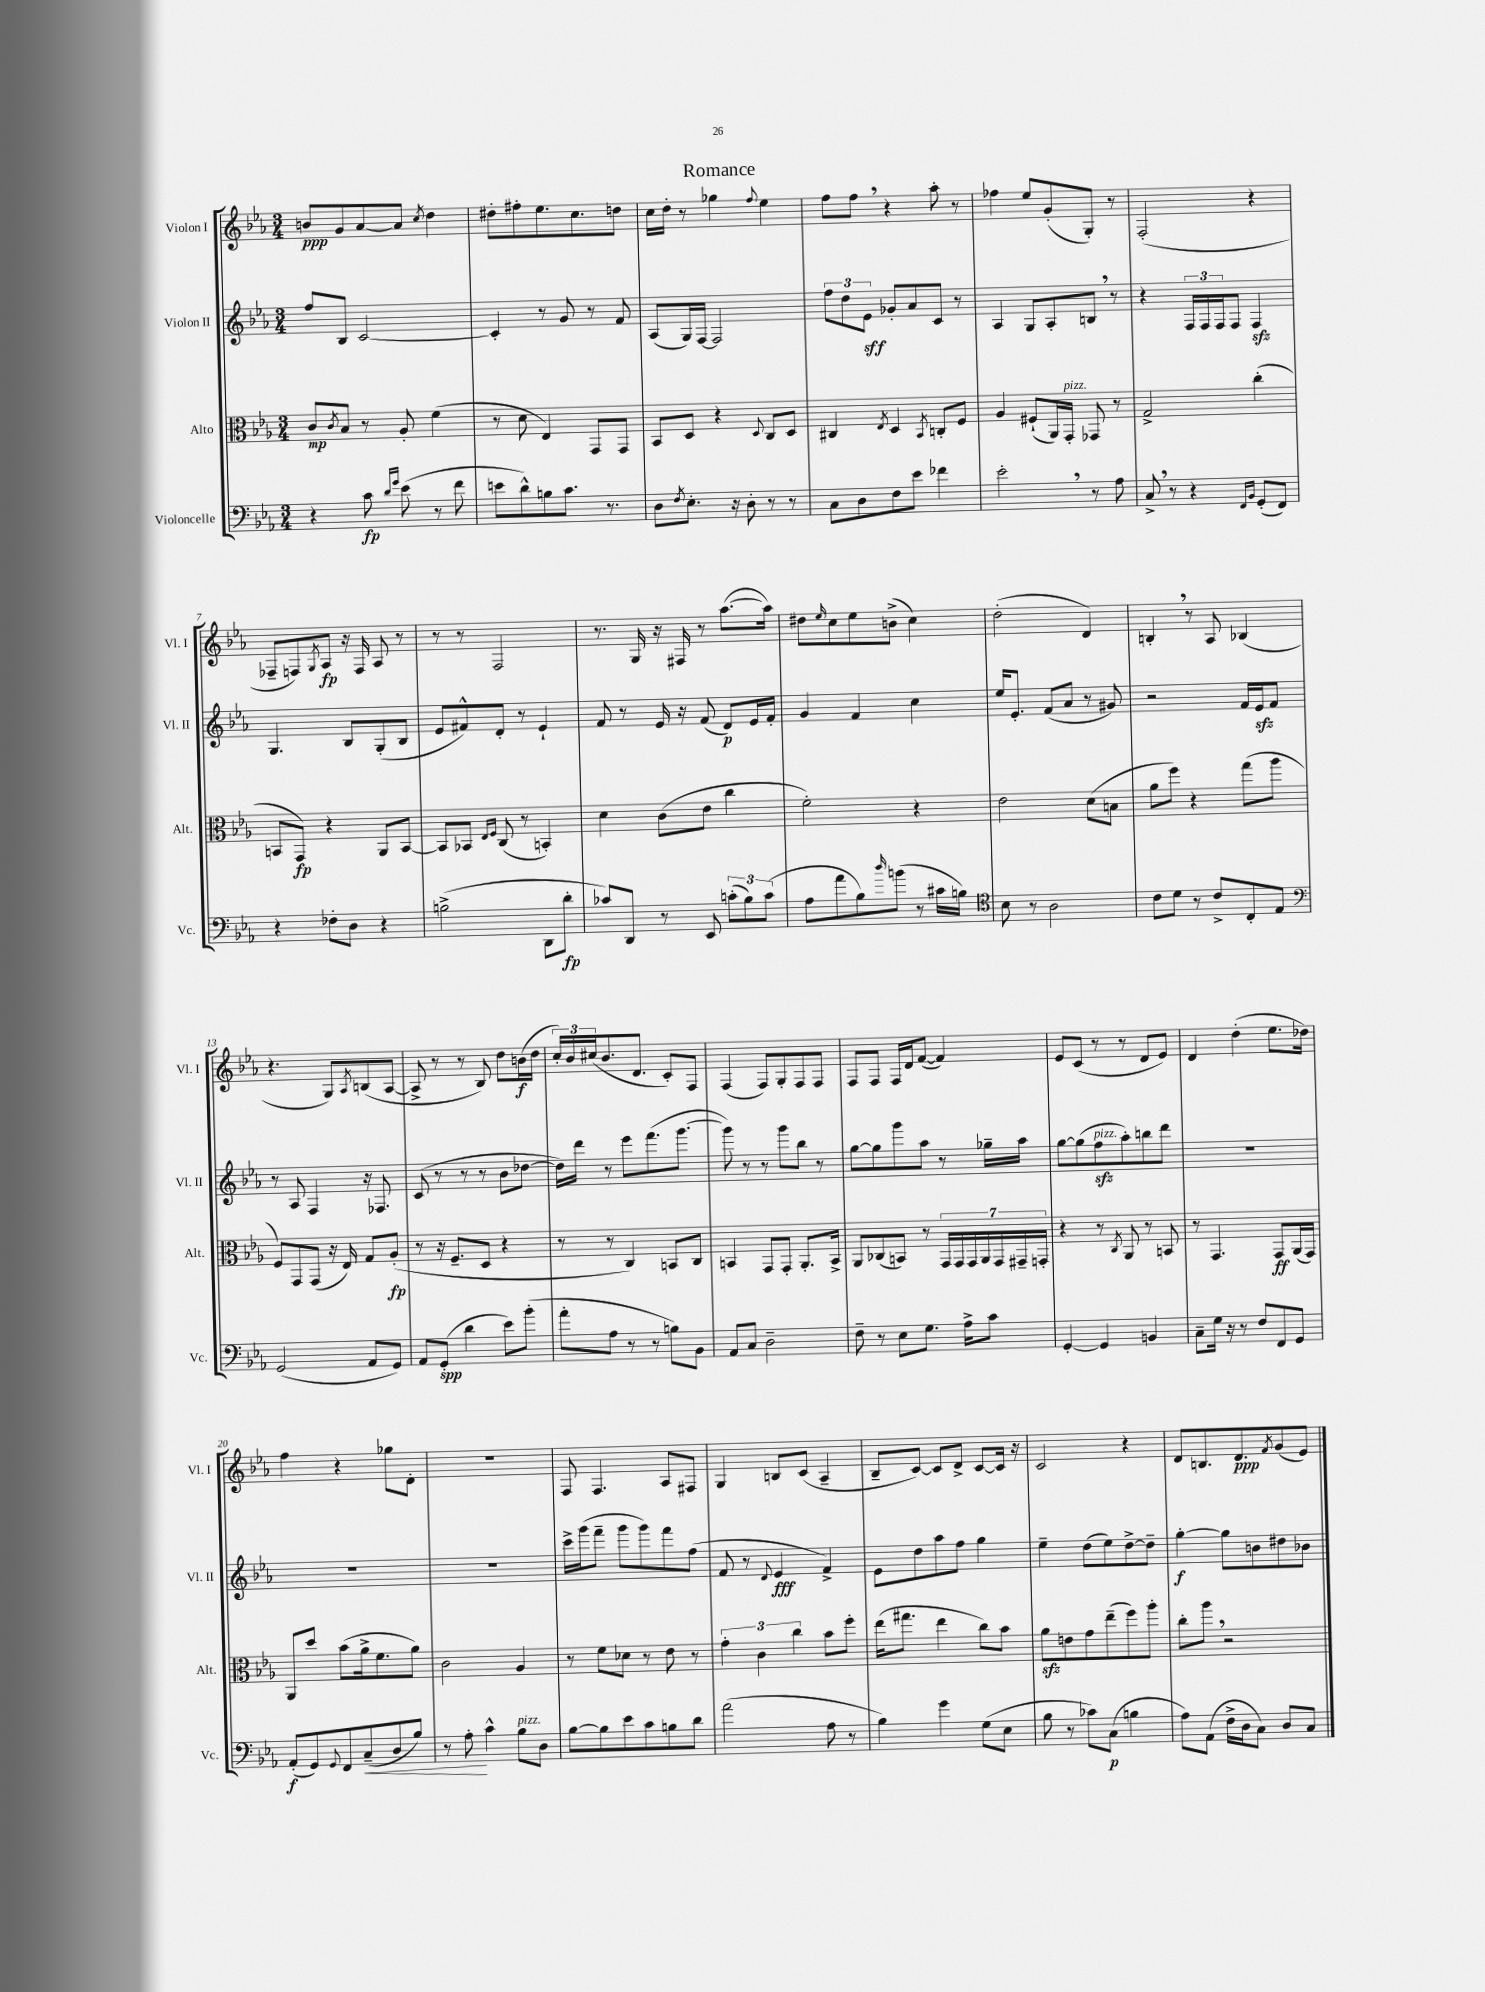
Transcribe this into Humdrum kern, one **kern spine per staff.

**kern	**dynam	**kern	**dynam	**kern	**dynam	**kern	**dynam
*part4	*part4	*part3	*part3	*part2	*part2	*part1	*part1
*staff4	*staff4	*staff3	*staff3	*staff2	*staff2	*staff1	*staff1
*I"Violoncelle	*	*I"Alto	*	*I"Violon II	*	*I"Violon I	*
*I'Vc.	*	*I'Alt.	*	*I'Vl. II	*	*I'Vl. I	*
*clefF4	*	*clefC3	*	*clefG2	*	*clefG2	*
*k[b-e-a-]	*	*k[b-e-a-]	*	*k[b-e-a-]	*	*k[b-e-a-]	*
*M3/4	*	*M3/4	*	*M3/4	*	*M3/4	*
=1	=1	=1	=1	=1	=1	=1	=1
4r	.	8c/L	mp	8ff/L	.	8bn/L	ppp
.	.	8qc/	.	.	.	.	.
.	.	8B-/J	.	8B-/J	.	8g/	.
8c\	fp	8r	.	[2c/	.	[8a-/	.
16qqd/LL	.	.	.	.	.	.	.
16qqg/JJ	.	.	.	.	.	.	.
(8e-\	.	8A-'/	.	.	.	8a-/J]	.
.	.	.	.	.	.	8qcc/	.
8r	.	(4f\	.	.	.	4dd\	.
8f\	.	.	.	.	.	.	.
=2	=2	=2	=2	=2	=2	=2	=2
8en\L	.	8r	.	4c'/]	.	8dd#X'\L	.
8d^^\)	.	8d\	.	.	.	8ff#X'\	.
8Bn\	.	4E-/)	.	8r	.	8.ee-\	.
8.c\J	.	.	.	8g/	.	.	.
.	.	.	.	.	.	8.cc\	.
.	.	8GG/L	.	8r	.	.	.
8.r	.	.	.	.	.	.	.
.	.	8GG/J	.	8f/	.	8ddn\J	.
=3	=3	=3	=3	=3	=3	=3	=3
8D\L	.	8BB-/L	.	(8A-/L	.	16cc\LL	.
.	.	.	.	.	.	16dd'\JJ	.
8qF/	.	.	.	.	.	.	.
8.E-'\J	.	8D/J	.	16G/L)	.	8r	.
.	.	.	.	[16F/JJ	.	.	.
.	.	4r	.	2F/]	.	4gg-X\	.
16r	.	.	.	.	.	.	.
8D'\	.	.	.	.	.	.	.
.	.	8qqD/	.	.	.	8qqff/	.
8r	.	8C/L	.	.	.	4ee-\	.
8r	.	8D/J	.	.	.	.	.
=4	=4	=4	=4	=4	=4	=4	=4
8C\L	.	4C#X/	.	12ff\L	.	8ff\L	.
.	.	.	.	12dd\	.	.	.
8D\	.	.	.	.	.	8ff,\J	.
.	.	.	.	12e-\J	sff	.	.
.	.	8qE-/	.	.	.	.	.
8F\	.	4D/	.	8g-X'/L	.	4r	.
8e-\J	.	.	.	8a-/	.	.	.
.	.	8qBB-/	.	.	.	.	.
4f-X\	.	8Cn'/L	.	8c/J	.	8aa-'\	.
.	.	8F/J	.	8r	.	8r	.
=5	=5	=5	=5	=5	=5	=5	=5
2e-',\	.	4A-/	.	4A-/	.	4ff-X\	.
.	.	(8F#X`/L	.	8G/L	.	8ee-/L	.
.	.	16AA-/L)	.	8A-'/	.	(8g'/	.
!	!	!LO:TX:a:i:t=pizz.	!	!	!	!	!
.	.	16GG'/JJ	.	.	.	.	.
8r	.	8GG-X/	.	8Bn,/J	.	8G'/J)	.
8A-\	.	8r	.	8r	.	8r	.
=6	=6	=6	=6	=6	=6	=6	=6
8C^,/	.	2G^/	.	4r	.	(2F'/	.
8r	.	.	.	.	.	.	.
4r	.	.	.	24F/LL	.	.	.
.	.	.	.	24F/	.	.	.
.	.	.	.	24F/J	.	.	.
.	.	.	.	8F/J	.	.	.
16qqFF/LL	.	.	.	.	.	.	.
16qqBB-/JJ	.	.	.	.	.	.	.
(8GG'/L	.	(4cc'\	.	4Fzz/	.	4r	.
8FF/J)	.	.	.	.	.	.	.
!!LO:LB:g=z
=7	=7	=7	=7	=7	=7	=7	=7
4r	.	8BBn/L	.	4.G/	.	8F-X~/L	.
.	.	8GG/J)	fp	.	.	8Fn/)	.
.	.	.	.	.	.	8qG/	.
8F-X'\L	.	4r	.	.	.	8A-/J	fp
8D\J	.	.	.	8B-/L	.	16r	.
.	.	.	.	.	.	16F/	.
4r	.	8AA-/L	.	(8G'/	.	8A-/	.
.	.	[8BB/J	.	8B-/J	.	8r	.
=8	=8	=8	=8	=8	=8	=8	=8
(2Bn^\	.	8BB/L]	.	8e-/L	.	8r	.
.	.	8BB-X/J	.	8f#X^^/)	.	8r	.
.	.	16qqE-/LL	.	.	.	.	.
.	.	16qqF/JJ	.	.	.	.	.
.	.	(8C/	.	8d'/J	.	2F/	.
.	.	8r	.	8r	.	.	.
8DD\L	.	4BBn'/)	.	4e-`/	.	.	.
8d'\J	fp	.	.	.	.	.	.
=9	=9	=9	=9	=9	=9	=9	=9
8c-X/L)	.	4d\	.	8f/	.	8.r	.
8DD/J	.	.	.	8r	.	.	.
.	.	.	.	.	.	16G/	.
8r	.	(8c\L	.	16e-/	.	16r	.
.	.	.	.	16r	.	16F#X/	.
8EE-/	.	8e-\J	.	(8f/	.	8r	.
(12cn'\L	.	4cc\	.	8d/L)	p	([8.aa-\L	.
12B-\)	.	.	.	.	.	.	.
.	.	.	.	16e-/L	.	.	.
(12c\J	.	.	.	.	.	.	.
.	.	.	.	16f'/JJ	.	16aa-\Jk])	.
=10	=10	=10	=10	=10	=10	=10	=10
8A-\L	.	2f'\)	.	4g/	.	8dd#X\L	.
.	.	.	.	.	.	16qqee-/	.
8a-\	.	.	.	.	.	8cc\	.
8B-\)	.	.	.	4f/	.	8ee-\	.
16qqdd/	.	.	.	.	.	.	.
(8bn\J	.	.	.	.	.	(8bn^\J	.
8r	.	4r	.	4cc\	.	4cc\)	.
16c#X\LL	.	.	.	.	.	.	.
16Bn\JJ)	.	.	.	.	.	.	.
=11	=11	=11	=11	=11	=11	=11	=11
*clefC4	*	*	*	*	*	*	*
8B-\	.	2e-\	.	16ee-/KL	.	(2dd'\	.
.	.	.	.	8.e-'/J	.	.	.
8r	.	.	.	.	.	.	.
2A-\	.	.	.	(8f/L	.	.	.
.	.	.	.	8a-/J	.	.	.
.	.	(8d\L	.	8r	.	4d/)	.
.	.	8Bn\J	.	8g#X/)	.	.	.
=12	=12	=12	=12	=12	=12	=12	=12
8c\L	.	8a-\L	.	2r	.	4Bn',/	.
8d\J	.	8ff\J)	.	.	.	.	.
8r	.	4r	.	.	.	8r	.
8c^/L	.	.	.	.	.	8A-/	.
8C'/	.	(8gg\L	.	16f/LL	.	(4B-X/	.
.	.	.	.	16e-zz/J	.	.	.
8E-/J	.	8aa-\J	.	8f/J	.	.	.
!!LO:LB:g=z
=13	=13	=13	=13	=13	=13	=13	=13
*clefF4	*	*	*	*	*	*	*
(2GG/	.	8F/L)	.	8r	.	4.r	.
.	.	8GG/	.	8A-/	.	.	.
.	.	(8GG/J	.	4F/	.	.	.
.	.	16r	.	.	.	8G/L)	.
.	.	16E-/)	.	.	.	.	.
.	.	.	.	.	.	8qA-/	.
8AA-/L	.	8G/L	.	16r	.	(8Bn/	.
.	.	.	.	8.F-X/	.	.	.
8GG/J)	.	(8A-'/J	fp	.	.	[8A-/J	.
=14	=14	=14	=14	=14	=14	=14	=14
8AA-/L	.	8r	.	(8c/	.	8A-^/]	.
(8GG'/J	spp	16r	.	8r	.	8r	.
.	.	8.F~/L	.	.	.	.	.
4d\	.	.	.	8r	.	8r	.
.	.	8D/J	.	8r	.	8B-/)	.
8e-\L)	.	4r	.	8b-\L	.	8dd\L	.
(8b-'\J	.	.	.	[8dd-X\J	.	(16bn\L	f
.	.	.	.	.	.	16dd\JJ	.
=15	=15	=15	=15	=15	=15	=15	=15
8a-'\L	.	8r	.	16dd-\LL])	.	24cc'/LL)	.
.	.	.	.	.	.	24b-/	.
.	.	.	.	16ddd\JJ	.	.	.
.	.	.	.	.	.	(24cc#X/J	.
8A-\J	.	8r	.	8r	.	8.b-/	.
8r	.	4C/)	.	8eee-\L	.	.	.
.	.	.	.	.	.	8.d/J	.
8r	.	.	.	(8.fff\	.	.	.
8Bn\L)	.	8BBn/L	.	.	.	8c'/L)	.
.	.	.	.	[8.ggg\J	.	.	.
8BB-\J	.	8C/J	.	.	.	8F/J	.
=16	=16	=16	=16	=16	=16	=16	=16
8AA-/L	.	4BBn/	.	8ggg\])	.	(4F/	.
8C/J	.	.	.	8r	.	.	.
2D~\	.	8GG/L	.	8r	.	8F/L)	.
.	.	8GG'/J	.	8ggg\L	.	8G'/	.
.	.	8.AA-'/L	.	8bb-\J	.	8F/	.
.	.	.	.	8r	.	8F/J	.
.	.	16BB^/Jk	.	.	.	.	.
=17	=17	=17	=17	=17	=17	=17	=17
8F~\	.	8AA-/L	.	[8gg\L	.	8F/L	.
8r	.	(8C-X/	.	8gg\]	.	8F/J	.
8E-\L	.	8BBn/J)	.	8ggg\	.	16F/LL	.
.	.	.	.	.	.	16d/J	.
8.G\J	.	8r	.	8aa-\J	.	([8f/J	.
.	.	28GG/LL	.	8r	.	4f/])	.
.	.	28GG/	.	.	.	.	.
16A-^\KL	.	.	.	.	.	.	.
.	.	28GG/	.	.	.	.	.
.	.	28AA-/	.	.	.	.	.
8c\J	.	.	.	16gg-X~\LL	.	.	.
.	.	28GG/	.	.	.	.	.
.	.	28GG#X~/	.	.	.	.	.
.	.	.	.	16aa-\JJ	.	.	.
.	.	28GGn'/JJ	.	.	.	.	.
=18	=18	=18	=18	=18	=18	=18	=18
[4GG'/	.	4r	.	[8gg\L	.	8e-/L	.
.	.	.	.	(8gg\]	.	(8c/J	.
!	!	!	!	!LO:TX:a:i:t=pizz.	!	!	!
4GG/]	.	8r	.	8ffzz\	.	8r	.
.	.	8qC/	.	.	.	.	.
.	.	8AA-/	.	8aa-'\)	.	8r	.
4BBn/	.	8r	.	8bbn\	.	8d/L	.
.	.	8BBn/	.	8ddd\J	.	8e-/J)	.
=19	=19	=19	=19	=19	=19	=19	=19
8C~\L	.	8r	.	2.r	.	4d/	.
16G\Jk	.	4.GG/	.	.	.	.	.
16r	.	.	.	.	.	.	.
8r	.	.	.	.	.	(4dd'\	.
8F/L	.	.	.	.	.	.	.
8FF/	.	8GG/L	ff	.	.	8.ee-\L	.
8GG/J	.	(16AA-/L	.	.	.	.	.
.	.	16GG/JJ)	.	.	.	16dd-X\Jk)	.
!!LO:LB:g=z
=20	=20	=20	=20	=20	=20	=20	=20
(8AA-'/L	f	8AA-/L	.	2.r	.	4ff\	.
8GG/)	.	8dd/J	.	.	.	.	.
8qqGG/	.	.	.	.	.	.	.
8FF/	.	(8b-\L	.	.	.	4r	.
!	!LO:HP:b	!	!	!	!	!	!
(8C~/	<	16a-^\k	.	.	.	.	.
.	.	8.f\	.	.	.	.	.
8D/	.	.	.	.	.	8gg-X\L	.
8B-/J)	.	8a-\J)	.	.	.	8d'\J	.
=21	=21	=21	=21	=21	=21	=21	=21
8r	.	2c\	.	2.r	.	2.r	.
8A-'\	.	.	.	.	.	.	.
4c^^\	[	.	.	.	.	.	.
!LO:TX:a:i:t=pizz.	!	!	!	!	!	!	!
8B-\L	.	4A-/	.	.	.	.	.
8D\J	.	.	.	.	.	.	.
=22	=22	=22	=22	=22	=22	=22	=22
[8B-\L	.	8r	.	16ccc^\LL	.	8F/	.
.	.	.	.	(16ggg\J	.	.	.
8B-\]	.	8f\L	.	8fff~\J	.	4.F/	.
8e-\	.	8d-X\J	.	8ggg\L	.	.	.
8c\	.	8r	.	8ggg\)	.	.	.
8Bn\	.	8e-\	.	8fff\	.	8A-/L	.
8d\J	.	8r	.	(8ff\J	.	8F#X/J	.
=23	=23	=23	=23	=23	=23	=23	=23
(2a-\	.	6g'\	.	8f/	.	4G/	.
.	.	.	.	8r	.	.	.
.	.	6c\	.	.	.	.	.
.	.	.	.	8qqd/	.	.	.
.	.	.	.	4e-/	fff	8Bn/L	.
.	.	6cc\	.	.	.	.	.
.	.	.	.	.	.	(8c/J	.
8A-\	.	8b-\L	.	4f^/)	.	4A-~/	.
8r	.	8ff'\J	.	.	.	.	.
=24	=24	=24	=24	=24	=24	=24	=24
4B-\)	.	(16ee-\KL	.	8e-\L	.	8B-~/L	.
.	.	8.gg#X\J	.	.	.	.	.
.	.	.	.	8dd\	.	[8c/J)	.
4g\	.	4ee-\	.	8aa-\	.	8c/L]	.
.	.	.	.	8ff\J	.	8d^/J	.
(8G\L	.	8cc\L)	.	4gg\	.	[8c/L	.
8E-\J	.	8b-\J	.	.	.	16c/Jk]	.
.	.	.	.	.	.	16r	.
=25	=25	=25	=25	=25	=25	=25	=25
8B-\	.	8a-zz\L	.	4ee-~\	.	2c/	.
8r	.	8en\	.	.	.	.	.
8c-X\L)	.	8g\	.	(8dd\L	.	.	.
(8C\J	p	(8ee-~\	.	8ee-\)	.	.	.
4Bn\	.	8ff\)	.	[8dd^\	.	4r	.
.	.	8aa-'\J	.	8dd~\J]	.	.	.
=26	=26	=26	=26	=26	=26	=26	=26
8A-\L)	.	8cc'\L	.	[4gg'\	f	8d/L	.
(8AA-\J	.	8aa-,\J	.	.	.	8.Bn/	.
16F^\LL	.	2r	.	8gg\L]	.	.	.
16D\J	.	.	.	.	.	8.d/	ppp
8C\J)	.	.	.	8bn\	.	.	.
.	.	.	.	.	.	8qf/	.
8D/L	.	.	.	8dd#X\	.	(8g/	.
8C/J	.	.	.	8b-X\J	.	8e-/J)	.
==	==	==	==	==	==	==	==
*-	*-	*-	*-	*-	*-	*-	*-
